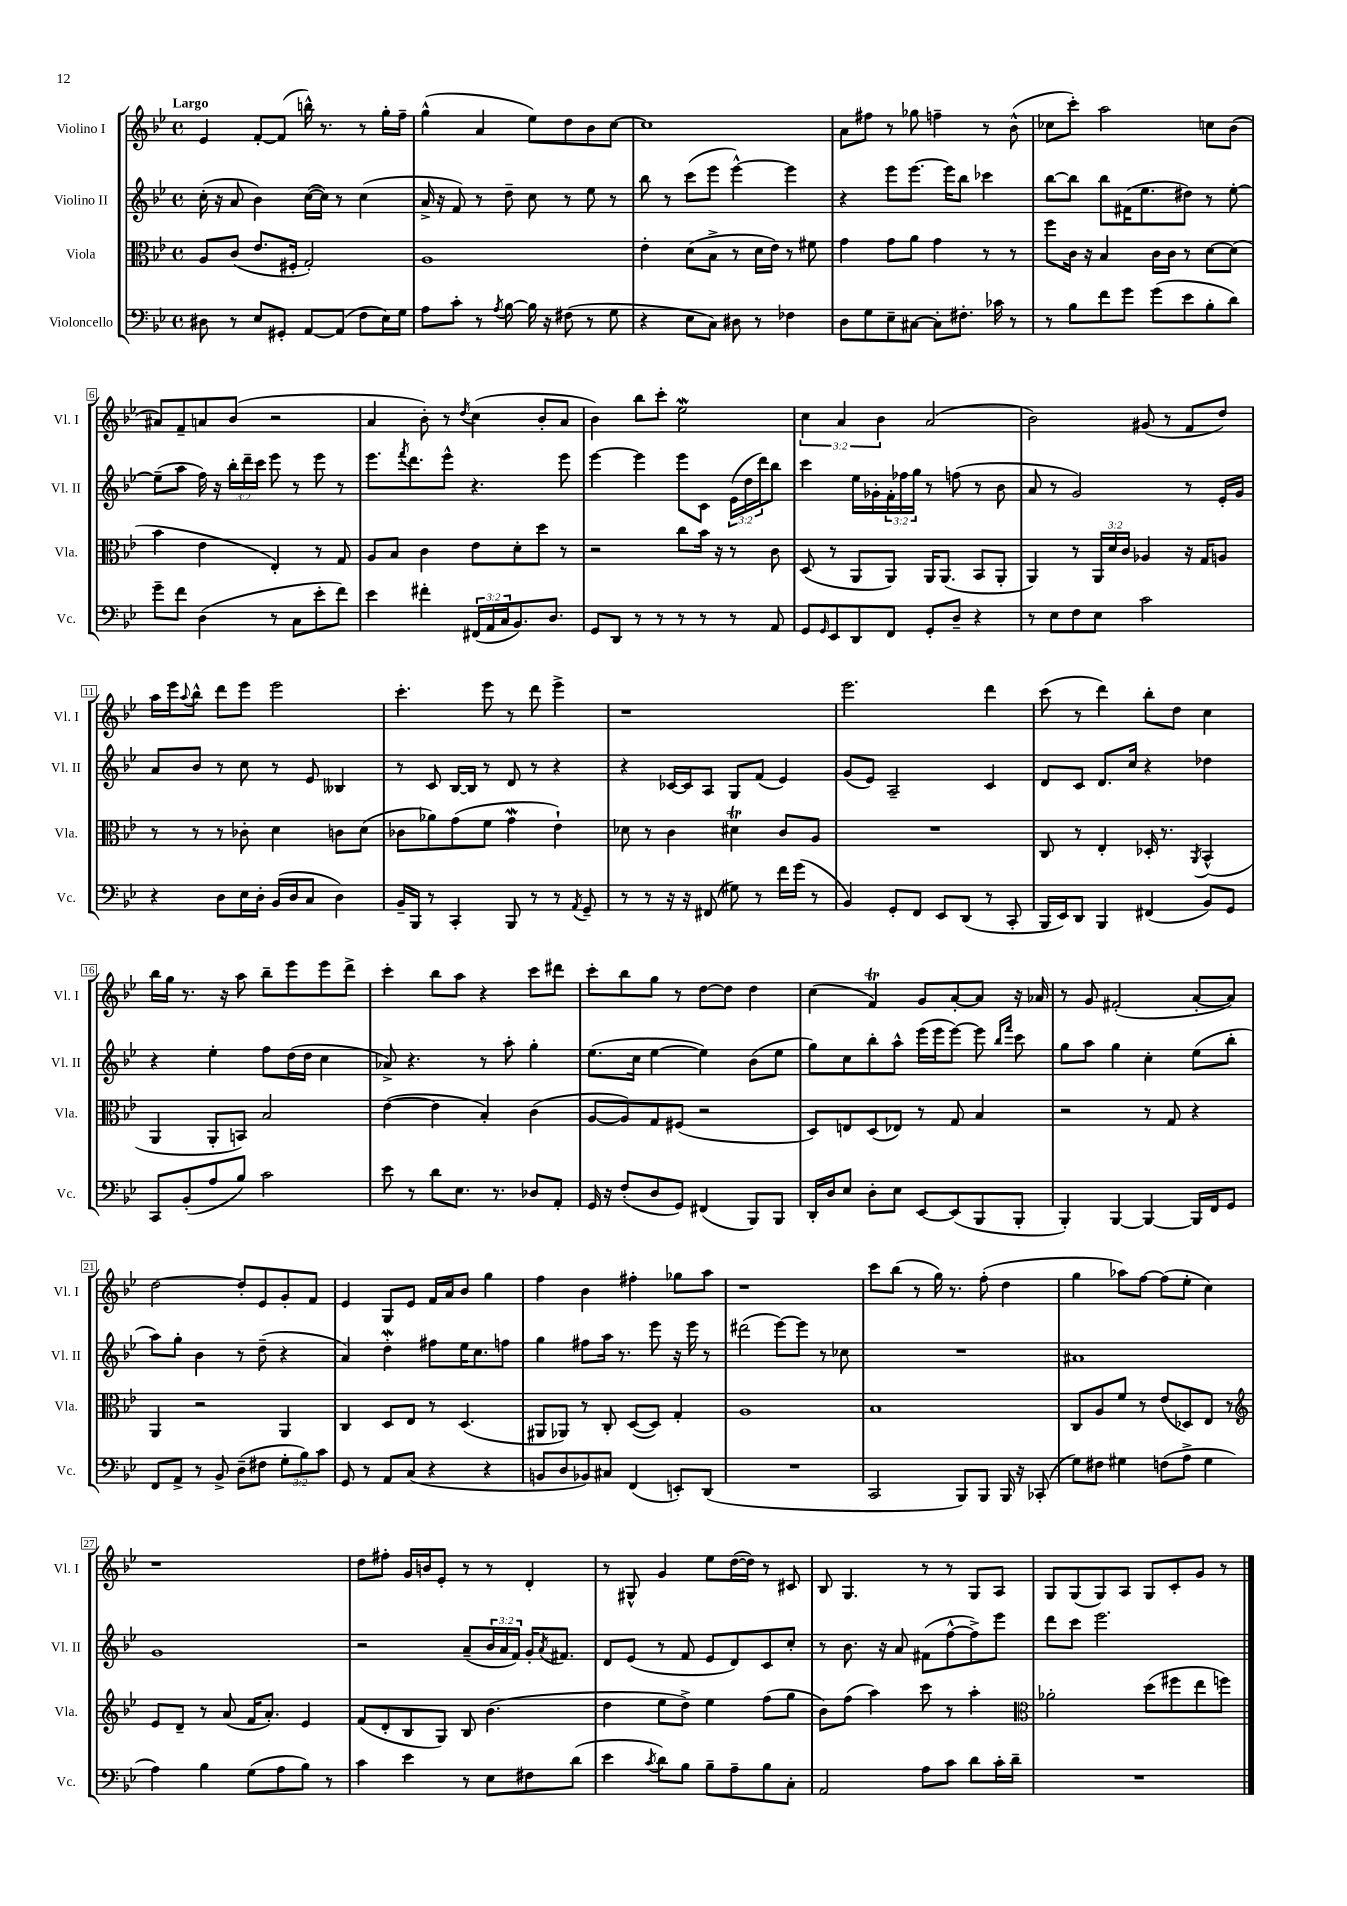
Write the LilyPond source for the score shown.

<<
\new StaffGroup <<
\new Staff = "s0" \with { instrumentName = "Violino I" shortInstrumentName = "Vl. I" } {
    \clef treble \key bes \major \defaultTimeSignature \time 4/4 \override Staff.TupletNumber.text = #tuplet-number::calc-fraction-text \tempo "Largo"
    ees'4 f'8~-. f'8( b''16-^) r8. r8 g''16-. f''16-- |
    g''4-^( a'4 ees''8) d''8 bes'8 c''8~ |
    c''1 |
    a'8 fis''8 r8 ges''8 f''4-- r8 bes'8-^( |
    ces''8 c'''8-.) a''2 c''8 bes'8( |
    ais'8) f'8-- a'8 bes'8( r2 |
    a'4 bes'8-.) r8 \acciaccatura { d''8 } c''4( bes'8-. a'8 |
    bes'4) bes''8 c'''8-. ees''2\mordent |
    \tuplet 3/2 { c''4 a'4 bes'4 } a'2( |
    bes'2) gis'8( r8 f'8 d''8) |
    a''16 ees'''16 \appoggiatura { a''8 } bes''8-^ d'''8 ees'''8 ees'''2 |
    c'''4.-. ees'''8 r8 d'''8 ees'''4-> |
    r1 |
    ees'''2. d'''4 |
    c'''8( r8 d'''4) bes''8-. d''8 c''4 |
    bes''16 g''16 r8. r16 a''8 bes''8-- ees'''8 ees'''8 d'''8-> |
    c'''4-. bes''8 a''8 r4 c'''8 dis'''8 |
    c'''8-. bes''8 g''8 r8 d''8~ d''8 d''4 |
    c''4( f'4\trill) g'8 a'8~-. a'8 r16 aes'16 |
    r8 g'8 fis'2-.( a'8~-. a'8) |
    d''2~ d''8-. ees'8 g'8-. f'8 |
    ees'4 g8 ees'8 f'16 a'16 bes'8 g''4 |
    f''4 bes'4 fis''4-. ges''8 a''8 |
    r1 |
    c'''8 bes''8( r8 g''16) r8. f''8-.( d''4 |
    g''4 aes''8) f''8~ f''8( ees''8-. c''4) |
    r1 |
    d''8 fis''8-. g'16 b'16 ees'8-. r8 r8 d'4-. |
    r8 gis8-^ g'4 ees''8 d''16~( d''16) r8 cis'8 |
    bes8 g4. r8 r8 g8 a8 |
    g8 g8( g8) a8 g8 c'8-. g'8 r8 \bar "|." |
}
\new Staff = "s1" \with { instrumentName = "Violino II" shortInstrumentName = "Vl. II" } {
    \clef treble \key bes \major \defaultTimeSignature \time 4/4 \override Staff.TupletNumber.text = #tuplet-number::calc-fraction-text
    c''16-.( r16 a'8 bes'4) c''16~( c''16) r8 c''4( |
    a'16-> r16 f'8) r8 d''8-- c''8 r8 ees''8 r8 |
    bes''8 r8 c'''8( ees'''8 ees'''4~-^) ees'''4 |
    r4 ees'''8 ees'''8.~ ees'''16 bes''8 ces'''4 |
    bes''8~ bes''8 bes''8 fis'16( ees''8. dis''8) r8 ees''8~-. |
    ees''8--( a''8 f''16) r16 \tuplet 3/2 { bes''16-. d'''16-- c'''16 } ees'''8 r8 ees'''8 r8 |
    ees'''8. \acciaccatura { f'''8 } d'''8. ees'''8-^ r4. ees'''8 |
    ees'''4~ ees'''4 ees'''8 c'8 \tuplet 3/2 { ees'16( d''16 d'''16) } bes''8 |
    c'''4 ees''16 ges'16-. \tuplet 3/2 { f'16-. fes''16 g''16 } r8 f''8( r8 bes'8 |
    a'8 r8 g'2) r8 ees'16-. g'16 |
    a'8 bes'8 r8 c''8 r8 ees'8 beses4 |
    r8 c'8 bes16~ bes16 r8 d'8 r8 r4 |
    r4 ces'16~ ces'16 a8 g8 f'8( ees'4) |
    g'8( ees'8) a2-- c'4 |
    d'8 c'8 d'8. c''16 r4 des''4 |
    r4 ees''4-. f''8 d''16( d''16 c''4 |
    aes'8->) r4. r8 a''8-. g''4-. |
    ees''8.( c''16 ees''4~ ees''4) bes'8( ees''8 |
    g''8) c''8 bes''8-. a''8-^ ees'''16( ees'''16 ees'''8~) ees'''8 \grace { bes''16 f'''16 } c'''8 |
    g''8 a''8 g''4 c''4-. ees''8( bes''8-. |
    a''8) g''8-. bes'4 r8 d''8--( r4 |
    a'4) d''4-.\mordent fis''8 ees''16 c''8. f''8 |
    g''4 fis''8 a''16 r8. ees'''8 r16 ees'''16 r8 |
    dis'''2( ees'''8~) ees'''8 r8 ces''8 |
    R1 |
    ais'1 |
    g'1 |
    r2 a'8--( \tuplet 3/2 { bes'16 a'16 f'16) } g'16-. \acciaccatura { a'8 } fis'8. |
    d'8 ees'8( r8 f'8 ees'8 d'8) c'8 c''8-. |
    r8 bes'8. r16 a'8 fis'8( f''8~-^ f''8->) ees'''8 |
    d'''8 c'''8 ees'''2. \bar "|." |
}
\new Staff = "s2" \with { instrumentName = "Viola" shortInstrumentName = "Vla." } {
    \clef alto \key bes \major \defaultTimeSignature \time 4/4 \override Staff.TupletNumber.text = #tuplet-number::calc-fraction-text
    a8 c'8( ees'8. fis16-. g2-.) |
    a1 |
    ees'4-. d'8( bes8-> r8 d'16 ees'16) r8 fis'8 |
    g'4 g'8 a'8 g'4 r8 r8 |
    f''8 c'16 r16 bes4 c'16 c'16 r8 d'8~ d'8( |
    bes'4 ees'4 ees4-.) r8 g8 |
    a8 bes8 c'4 ees'8 d'8-. d''8 r8 |
    r2 c''8 bes'16 r16 r8 c'8 |
    d8( r8 a,8 a,8) a,16 a,8.( bes,8 a,8-. |
    a,4) r8 \tuplet 3/2 { a,16 d'16 c'16 } aes4 r16 g16 a8 |
    r8 r8 r8 ces'8-. d'4 c'8 d'8( |
    ces'8 aes'8) g'8( f'8 g'4\mordent ees'4-!) |
    des'8 r8 c'4 dis'4\trill c'8 a8 |
    R1 |
    c8 r8 ees4-. des16-. r8. \acciaccatura { a,8 } bes,4-^( |
    a,4 a,8-. b,8) bes2 |
    ees'4~( ees'4 bes4-.) c'4( |
    a8~ a8) g8 fis8( r2 |
    d8) e8 d8( ees8) r8 g8 bes4 |
    r2 r8 g8 r4 |
    a,4 r2 a,4 |
    c4 d8 ees8 r8 d4.( |
    ais,8 aes,8) r8 c8-. d8~( d8) g4-. |
    a1 |
    bes1 |
    c8 a8 f'8 r8 ees'8( des8) ees8 r8 |
    \clef treble ees'8 d'8-- r8 a'8( f'16 a'8.-.) ees'4 |
    f'8( d'8-. bes8 g8) bes8 bes'4.( |
    d''4 ees''8 d''8->) ees''4 f''8( g''8 |
    bes'8) f''8( a''4) c'''8 r8 a''4-. |
    \clef alto aes'2-. d''8( fis''8 ees''8 f''8) \bar "|." |
}
\new Staff = "s3" \with { instrumentName = "Violoncello" shortInstrumentName = "Vc." } {
    \clef bass \key bes \major \defaultTimeSignature \time 4/4 \override Staff.TupletNumber.text = #tuplet-number::calc-fraction-text
    dis8 r8 ees8 gis,8-. a,8~ a,8( f8 ees16) g16 |
    a8 c'8-. r8 \acciaccatura { a8 } bes8~ bes16 r16 fis8( r8 g8 |
    r4 ees8 c8) dis8 r8 fes4 |
    d8 g8 ees8-- cis8~ cis8-. fis8.-. ces'16 r8 |
    r8 bes8 f'8 g'8 g'8( ees'8 bes8-. d'8) |
    g'8-- f'8 d4( r8 c8 ees'8-. f'8) |
    ees'4 fis'4-. \tuplet 3/2 { fis,16( a,16 c16 } bes,8.) d8. |
    g,8 d,8 r8 r8 r8 r8 r8 a,8 |
    g,8 \grace { g,16 } ees,8 d,8 f,8 g,8-. d8-- r4 |
    r8 ees8 f8 ees8 c'2 |
    r4 d8 ees16 d16-. bes,16( d16 c8 d4) |
    bes,16-- bes,,16 r8 c,4-. bes,,8 r8 r8 \acciaccatura { a,8 } g,8-- |
    r8 r8 r16 r16 fis,8( gis8) r8 f'16 g'16( r8 |
    bes,4) g,8-. f,8 ees,8 d,8( r8 c,8-. |
    bes,,16 ees,16) d,8 bes,,4 fis,4( bes,8) g,8 |
    c,8 bes,8-.( a8 bes8) c'2 |
    ees'8 r8 d'8 ees8. r8. des8 a,8-. |
    g,16 r16 f8-.( d8 g,8) fis,4( bes,,8) bes,,8 |
    d,16-. d16 ees8 d8-. ees8 ees,8~ ees,8( bes,,8 bes,,8-. |
    bes,,4-.) bes,,4~ bes,,4~ bes,,16 f,16 g,8 |
    f,8 a,8-> r8 bes,8-> d8--( fis8 \tuplet 3/2 { g8-. bes8) c'8 } |
    g,8 r8 a,8 c8( r4 r4 |
    b,8 d8 bes,8) cis8 f,4( e,8-.) d,8( |
    R1 |
    c,2 bes,,8) bes,,8 bes,,16 r16 ces,8-.( |
    g8) fis8 gis4 f8( a8-> gis4 |
    a4) bes4 g8( a8 bes8) r8 |
    c'4 ees'4 r8 ees8 fis8 d'8( |
    ees'4 \acciaccatura { c'8 } d'8) bes8 bes8-- a8-- bes8 c8-. |
    a,2 a8 c'8 d'8 c'16-. d'16-- |
    R1 \bar "|." |
}
>>
>>
\layout { \context { \Score \override BarNumber.stencil = #(make-stencil-boxer 0.1 0.3 ly:text-interface::print) } }
